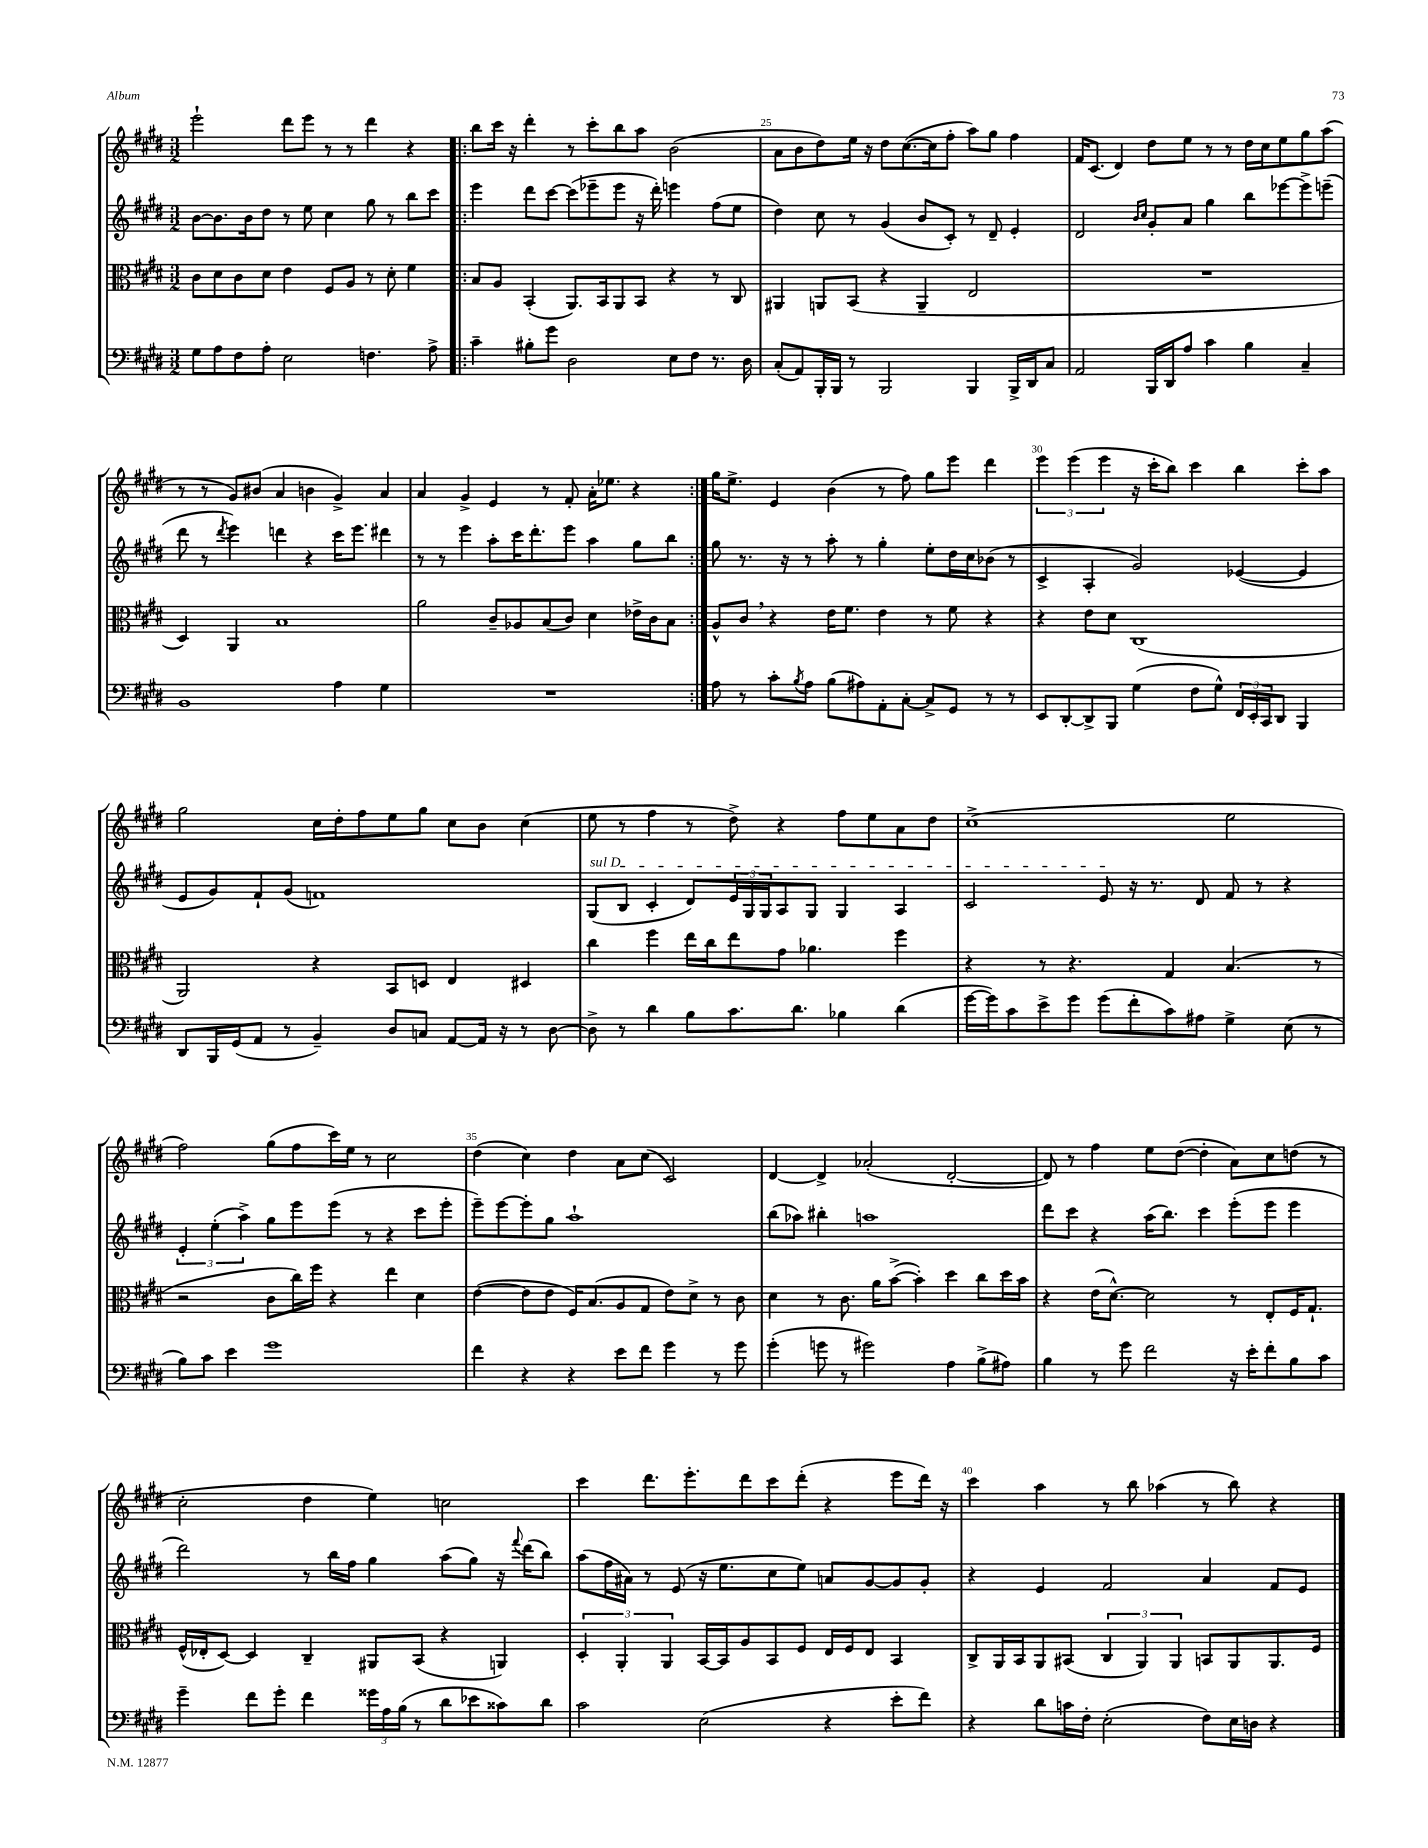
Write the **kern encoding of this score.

**kern	**kern	**kern	**kern
*staff4	*staff3	*staff2	*staff1
*clefF4	*clefC3	*clefG2	*clefG2
*k[f#c#g#d#]	*k[f#c#g#d#]	*k[f#c#g#d#]	*k[f#c#g#d#]
*M3/2	*M3/2	*M3/2	*M3/2
8G#	8c#	[8b	2eee`
8A	8d#	8.b]	.
8F#	8c#	.	.
.	.	16b	.
8A'	8d#	8dd#	.
2E	4e	8r	8ddd#
.	.	8ee	8eee
.	8F#	4cc#	8r
.	8A	.	8r
4.F	8r	8gg#	4ddd#
.	8d#'	8r	.
.	4f#	8bb	4r
8A^	.	8ccc#	.
=!|:	=!|:	=!|:	=!|:
4c#~	8B	4eee	8bb
.	8A	.	16ccc#
.	.	.	16r
8B#'	(4BB'	8ddd#	4ddd#'
8g#	.	[8ccc#	.
2D#	8.AA)	(8ccc#]	8r
.	.	8eee-~	8ccc#'
.	16BB	.	.
.	8AA	8eee-	8bb
.	8BB	16r	8aa
.	.	16ddd#')	.
8E	4r	4eee	(2b
8F#	.	.	.
8.r	8r	(8ff#	.
.	8C#	8ee	.
16D#	.	.	.
=	=	=	=
(8C#'	4AA#	4dd#)	8a
8AA)	.	.	8b
16BBB'	8AA	8cc#	8dd#)
16BBB	.	.	.
8r	(8BB	8r	16ee
.	.	.	16r
2BBB	4r	(4g#	8dd#
.	.	.	([8.cc#
.	4AA~	8b	.
.	.	.	16cc#]
.	.	8c#')	8ff#'
4BBB	2E	8r	8aa)
.	.	8d#~	8gg#
16BBB^	.	4e'	4ff#
16DD#	.	.	.
8C#	.	.	.
=	=	=	=
2AA	1.r	2d#	16f#
.	.	.	(8.c#
.	.	.	4d#)
.	.	16qqb	.
.	.	16qqcc#	.
16BBB	.	8g#'	8dd#
16DD#	.	.	.
8A	.	8a	8ee
4c#	.	4gg#	8r
.	.	.	8r
4B	.	8bb	16dd#
.	.	.	16cc#
.	.	[8eee-	8ee
4C#~	.	8eee-^]	8gg#
.	.	(8eee~	(8aa
=	=	=	=
1BB	4D#)	8ddd#	8r
.	.	8r	8r
.	.	8qddd#	.
.	4AA	4eee)	8g#)
.	.	.	(8b#
.	1B	4ddd	4a
.	.	4r	4b
4A	.	16ccc#	4g#^)
.	.	8.eee	.
4G#	.	4ddd#	4a
=	=	=	=
1.r	2a	8r	4a
.	.	8r	.
.	.	4eee	4g#^
.	8c#~	8aa'	4e
.	8A-	16ccc#	.
.	.	8.ddd#'	.
.	(8B	.	8r
.	8c#)	8eee	8f#'
.	4d#	4aa	16a'
.	.	.	8.ee-
.	16e-^	8gg#	4r
.	16c#	.	.
.	8B	8bb	.
=:|!	=:|!	=:|!	=:|!
8A	8A^^	8gg#	16gg#
.	.	.	8.ee^
8r	8c#	8.r	.
8c#'	4r	.	4e
.	.	16r	.
8qB	.	.	.
8A	.	8r	.
(8B	16e	8aa'	(4b
.	8.f#	.	.
8A#)	.	8r	.
8AA'	4e	4gg#'	8r
[8C#'	.	.	8ff#)
8C#^]	8r	8ee'	8gg#
8GG#	8f#	16dd#	8eee
.	.	16cc#	.
8r	4r	(8b-	4ddd#
8r	.	8r	.
=	=	=	=
8EE	4r	4c#^	6eee
[8DD#'	.	.	.
.	.	.	(6eee
8DD#^]	8e	4A'	.
.	.	.	6eee
8BBB	8d#	.	.
(4G#	(1C#	2g#)	16r
.	.	.	16ccc#'
.	.	.	8bb)
8F#	.	.	4ccc#
8G#^^)	.	.	.
24FF#	.	([4e-	4bb
24EE'	.	.	.
24CC#	.	.	.
8DD#	.	.	.
4BBB	.	4e-]	8ccc#'
.	.	.	8aa
=	=	=	=
8DD#	2AA)	8e	2gg#
16BBB	.	8g#)	.
(16GG#	.	.	.
8AA	.	8f#`	.
8r	.	(8g#	.
4BB~)	4r	1f)	16cc#
.	.	.	16dd#'
.	.	.	8ff#
8D#	8BB	.	8ee
8C	8D	.	8gg#
[8AA	4E	.	8cc#
16AA]	.	.	8b
16r	.	.	.
8r	4D#	.	(4cc#
[8D#	.	.	.
=	=	=	=
8D#^]	4cc#	(8G#	8ee
8r	.	8B	8r
4d#	4ff#	4c#'	4ff#
8B	16ee	8d#)	8r
.	16cc#	.	.
8.c#	8ee	24e	8dd#^)
.	.	24G#	.
.	.	24G#	.
.	8g#	8A	4r
8.d#	.	.	.
.	4.a-	8G#	.
4B-	.	4G#	8ff#
.	.	.	8ee
(4d#	4ff#	4A	8a
.	.	.	8dd#
=	=	=	=
[16g#	4r	2c#	(1cc#^
16g#])	.	.	.
8c#	.	.	.
8e^	8r	.	.
8g#	4.r	.	.
(8g#	.	8e	.
8f#'	.	16r	.
.	.	8.r	.
8c#)	4G#	.	.
8A#	.	8d#	.
4G#^	(4.B	8f#	2ee
.	.	8r	.
(8E	.	4r	.
8r	8r	.	.
=	=	=	=
8B)	2r	6e'	2ff#)
8c#	.	.	.
.	.	(6ee'	.
4e	.	.	.
.	.	6aa^)	.
1g#	8c#	8gg#	(8gg#
.	16cc#)	8eee	8ff#
.	16ff#	.	.
.	4r	(8eee	16ccc#)
.	.	.	16ee
.	.	8r	8r
.	4ee	4r	2cc#
.	4d#	8ccc#	.
.	.	8eee'	.
=	=	=	=
4f#	([4e	8eee~)	(4dd#
.	.	[8eee	.
4r	8e]	8eee']	4cc#)
.	8e	8gg#	.
4r	16F#)	1aa`	4dd#
.	(8.B	.	.
8e	8A	.	8a
8f#	8G#	.	(8cc#
4g#	8e)	.	2c#)
.	8d#^	.	.
8r	8r	.	.
8g#	8c#	.	.
=	=	=	=
(4g#'	4d#	(8bb	[4d#
.	.	8aa-)	.
8g	8r	4bb#'	4d#^]
8r	8.c#	.	.
2g#)	.	1aa	(2a-'
.	16a	.	.
.	([8b^	.	.
.	4b'])	.	.
4A	4dd#	.	[2d#'
(8B^	8cc#	.	.
8A#)	16dd#	.	.
.	16b	.	.
=	=	=	=
4B	4r	8ddd#	8d#])
.	.	8ccc#	8r
8r	(16e	4r	4ff#
.	[8.d#^^)	.	.
8g#	.	.	.
2f#	2d#]	(16aa	8ee
.	.	8.bb)	.
.	.	.	([8dd#
.	.	4ccc#	4dd#']
16r	8r	(8eee'	8a)
16e'	.	.	.
8f#'	8E'	8eee	8cc#
8B	16F#	4eee	(8dd
.	8.G#`	.	.
8c#	.	.	8r
=	=	=	=
4g#~	(16F#^^	2ddd#)	2cc#'
.	16E-'	.	.
.	[8D#)	.	.
8f#	4D#]	.	.
8g#'	.	.	.
4f#	4C#~	8r	4dd#
.	.	16bb	.
.	.	16ff#	.
24g##	8AA#	4gg#	4ee)
24A	.	.	.
(24B	.	.	.
8r	(8BB	.	.
8d#	4r	(8aa	2cc
8e-	.	8gg#)	.
8c##)	4AA)	16r	.
.	.	8qqfff#	.
.	.	(16ddd#	.
8d#	.	8bb)	.
=	=	=	=
2c#	6D#'	(8aa	4ccc#
.	.	16ff#	.
.	6AA'	.	.
.	.	16a#)	.
.	.	8r	8.ddd#
.	6AA	.	.
.	.	(8e	.
.	.	.	8.eee'
(2E	[16BB	16r	.
.	16BB]	8.ee	.
.	8A	.	8ddd#
.	8BB	8cc#	8ccc#
.	8F#	8ee)	(8ddd#'
4r	16E	8a	4r
.	16F#	.	.
.	8E	[8g#	.
8e'	4BB	8g#]	8eee
8f#)	.	8g#'	16ddd#)
.	.	.	16r
=	=	=	=
4r	8C#^	4r	4ccc#
.	16AA	.	.
.	16BB	.	.
8d#	8AA	4e	4aa
16c	(8BB#	.	.
16F#'	.	.	.
(2E'	6C#	2f#	8r
.	.	.	8bb
.	6AA)	.	.
.	.	.	(4aa-
.	6AA	.	.
8F#)	8BB	4a	8r
16E	8AA	.	8bb)
16D	.	.	.
4r	8.AA	8f#	4r
.	.	8e	.
.	16F#	.	.
==	==	==	==
*-	*-	*-	*-
